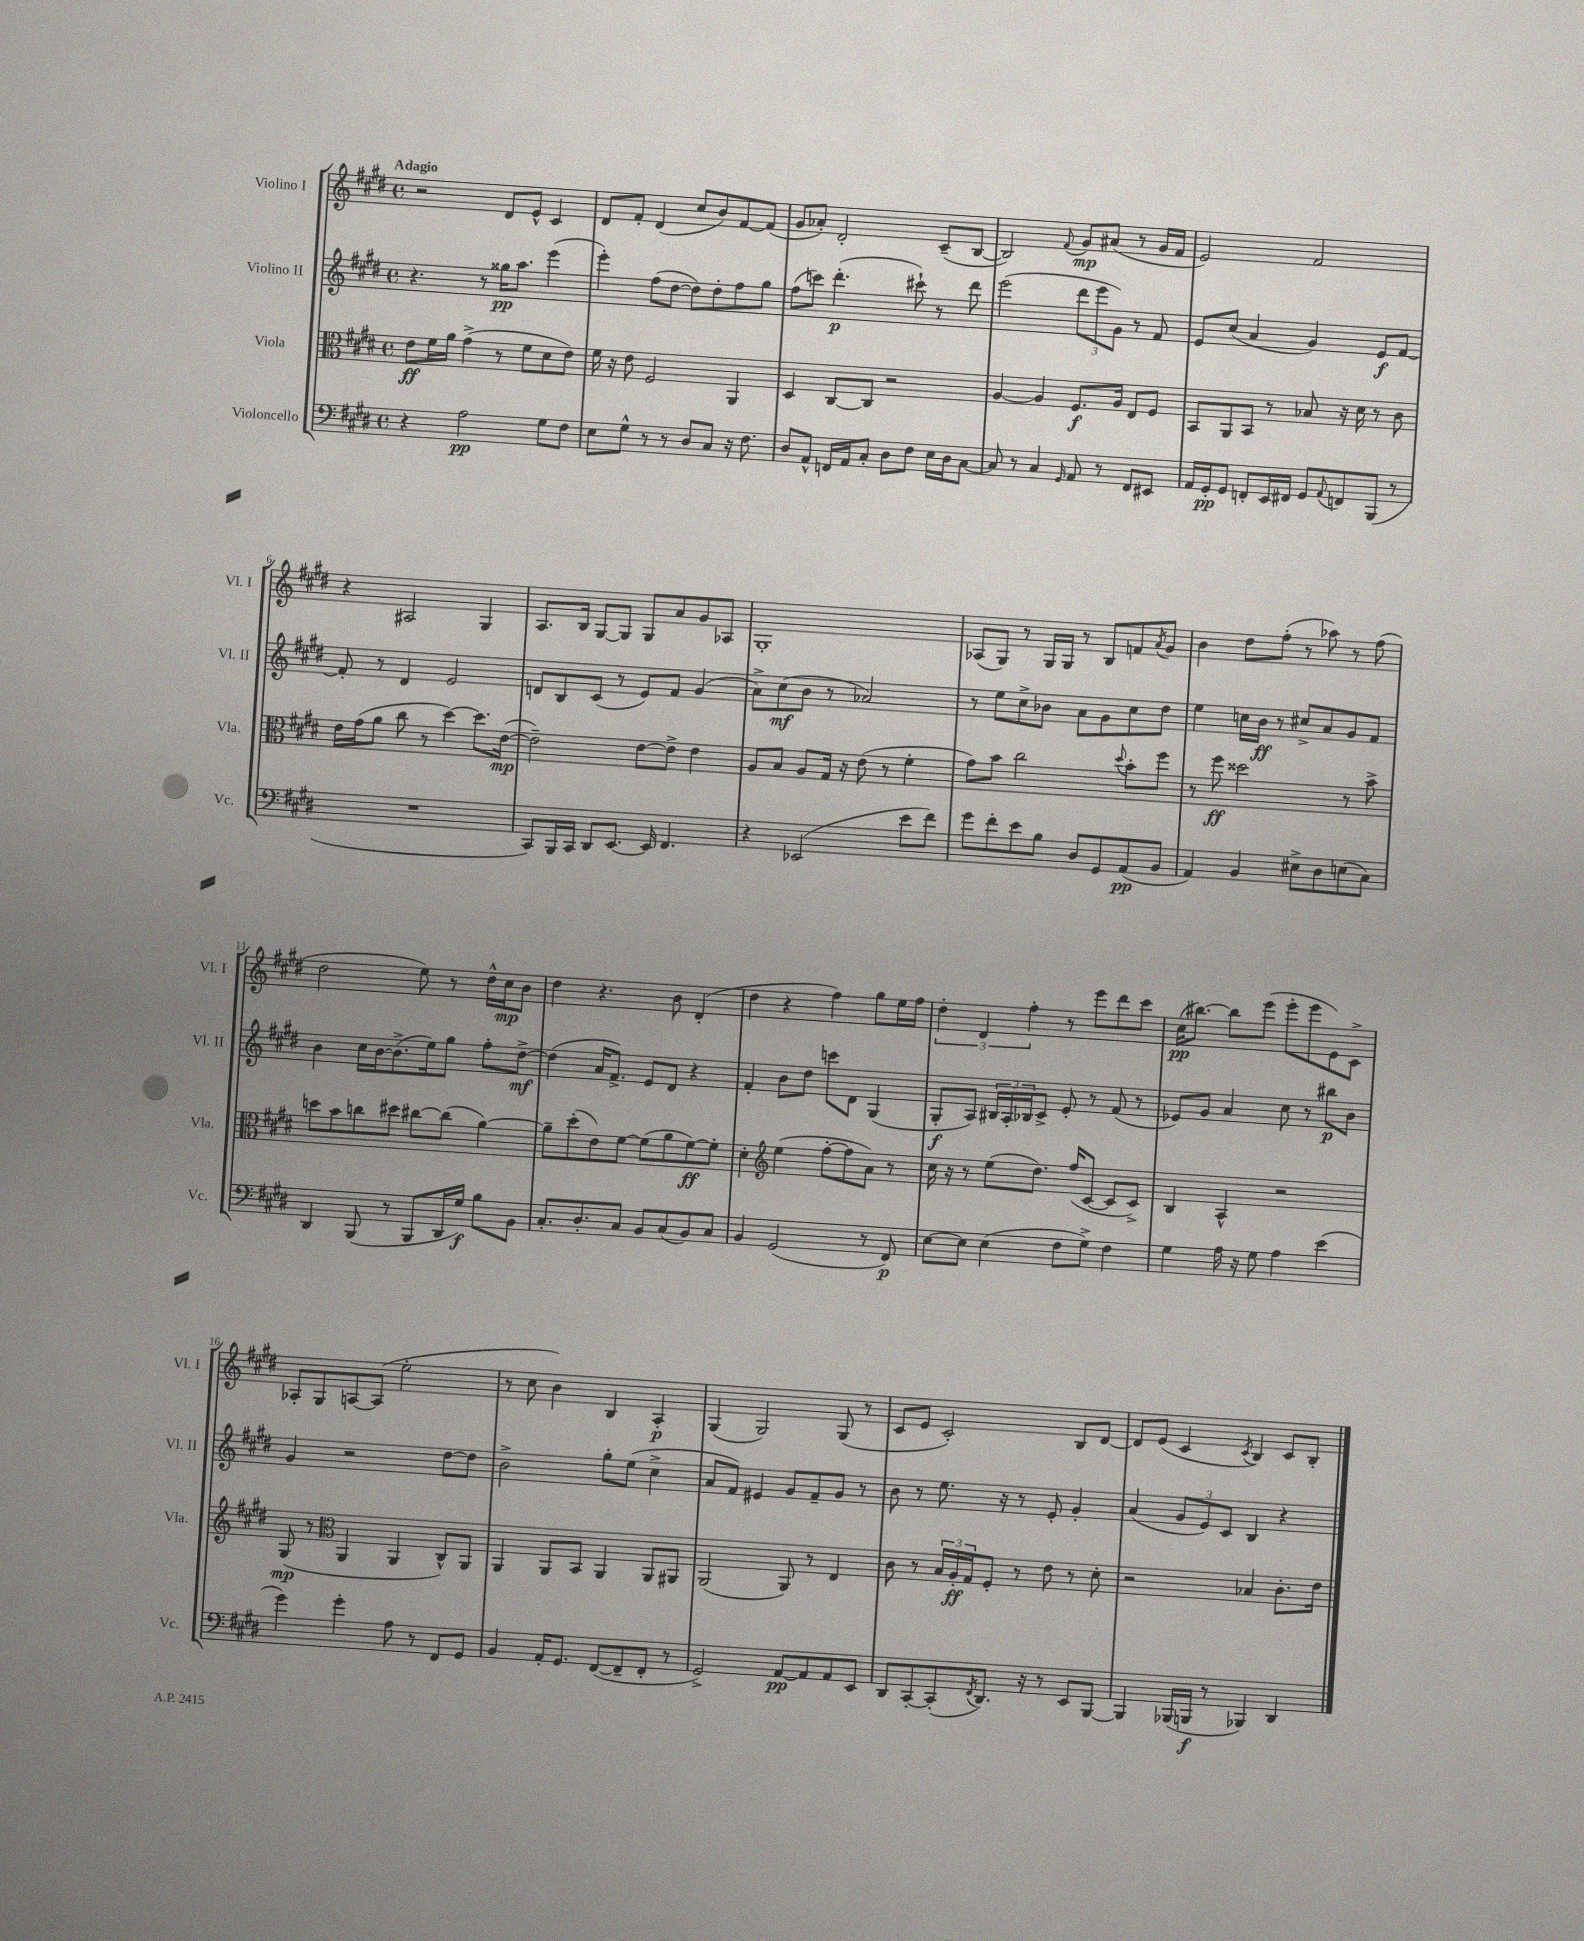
<<
\new StaffGroup <<
\new Staff = "s0" \with { instrumentName = "Violino I" shortInstrumentName = "Vl. I" } {
    \clef treble \key e \major \defaultTimeSignature \time 4/4 \tempo "Adagio"
    r2 dis'8 e'8-^ cis'4 |
    dis'8 fis'8-. dis'4( cis''8 b'8) fis'8~ fis'8( |
    gis'8 aes'8-.) dis'2-. cis'8--( b8~ |
    b2) \appoggiatura { fis'8 } gis'8\mp ais'8( r8 gis'16 fis'16 |
    e'2) fis'2 |
    r4 ais2 gis4 |
    a8. b16 gis8~ gis8 gis8 a'8 gis'8 aes8 |
    gis1-. |
    aes8( gis8) r8 gis16 gis16 r8 b8 f'8 \acciaccatura { a'8 } gis'8 |
    b'4 dis''8 fis''8-.( r8 aes''8) r8 fis''8( |
    dis''2 e''8) r8 dis''16-^ cis''16\mp b'8 |
    dis''4 r4. b'8 dis'4-.( |
    dis''4 r4 fis''4) gis''8 e''16 fis''16 |
    \tuplet 3/2 { dis''4-. dis'4 fis''4-. } r8 e'''8 dis'''8 cis'''8 |
    cis''16\pp( bis''8.~) bis''8 e'''8( e'''8-. e'''8 e'8) cis'8-> |
    aes8-. gis8 a8~ a8( e''2-. |
    r8 cis''8 b'4) b4 a4-.\p |
    gis4( gis2) gis8( r8 |
    cis'8 e'8 cis'2-.) b8 dis'8~ |
    dis'8 e'8( cis'4 \acciaccatura { cis'8 } b4) cis'8 b8-. \bar "|." |
}
\new Staff = "s1" \with { instrumentName = "Violino II" shortInstrumentName = "Vl. II" } {
    \clef treble \key e \major \defaultTimeSignature \time 4/4
    r4. r8 gisis''16\pp a''8. e'''4( |
    e'''4-.) fis''8( dis''8~ dis''8) dis''8-. fis''8 gis''8 |
    fis''8( c'''8) dis'''4.-.\p( cis'''8-!) r8 dis'''8 |
    e'''2( \tuplet 3/2 { dis'''8 e'''8 gis'8) } r8 fis'8 |
    e'8 cis''8( a'4 gis'4) e'8\f fis'8~ |
    fis'8-. r8 dis'4 e'2 |
    d'8 b8 cis'8( r8 e'8) fis'8 gis'4( |
    a'8->) cis''8\mf( b'8 r8 aes'2) |
    r8 e''8 cis''8-> bes'8 a'8 gis'8 cis''8 dis''8 |
    e''4 c''16 b'16\ff r8 cis''8-> a'8 gis'8 fis'8 |
    b'4 cis''16 b'16~ b'8.->( e''16) gis''8 fis''8-. dis''8~->\mf |
    dis''4( a'16 fis'8.->) e'8 dis'8 r4 |
    fis'4-. b'8 dis''8 c'''8 dis'8 gis4( |
    gis8-.\f a8) \tuplet 3/2 { bis16 a16-. bes16 } cis'8-> e'8-. r8 fis'8( r8 |
    ees'8) gis'8 a'4 cis''8 r8 bis''8\p b'8 |
    gis'4 r2 dis''8~ dis''8 |
    b'2-> gis''8-. e''8( cis''4-> |
    a'8 fis'8) eis'4 gis'8 fis'8-- gis'8 r8 |
    b'8 r8 e''8. r16 r8 e'8-. gis'4-. |
    a'4( \tuplet 3/2 { gis'8 e'8) cis'8 } b4 r4 \bar "|." |
}
\new Staff = "s2" \with { instrumentName = "Viola" shortInstrumentName = "Vla." } {
    \clef alto \key e \major \defaultTimeSignature \time 4/4
    e'8\ff fis'16 a'16 gis'4->( r8 fis'8 dis'8 e'8) |
    fis'16 r16 e'8 fis2 a,4 |
    dis4 cis8~ cis8 r2 |
    a4~ a4 fis8.\f a16 e8 fis8 |
    b,8 a,8 b,8 r8 bes8 r16 dis'16 r8 cis'8 |
    e'16 gis'16( a'8 cis''8 r8 dis''4~) dis''8. e'16~\mp( |
    e'2--) e'8~ e'8-> e'4 |
    a8 b8 a8 gis16 r16 e'8( r8 fis'4-. |
    gis'8) b'8 cis''2 \appoggiatura { dis''8 } b'8-. fis''8 |
    r8 fis''8\ff disis''2 r8 b'8-> |
    d''8 b'8 c''8 dis''8 cis''8~ cis''8( a'4~) |
    a'8-- dis''8-.( e'8) fis'8~ fis'8( a'8 fis'8~\ff) fis'8-. |
    dis'4-. \clef treble e''4( fis''8~-. fis''8 a'8) r8 |
    cis''16 r16 r8 e''8( dis''8.) fis''16( cis'8~ cis'8 cis'8->) |
    b4 a4-^ r2 |
    gis8\mp( r8 \clef alto a,4 a,4 cis8-^) a,8 |
    a,4 a,8 b,8 a,4 a,8 ais,8 |
    a,2( a,8) r8 e4 |
    cis'8 r8 \tuplet 3/2 { b16 a16-.\ff gis16 } fis8-. r8 e'8 r8 dis'8-. |
    r2 bes4 cis'8.-. e'16 \bar "|." |
}
\new Staff = "s3" \with { instrumentName = "Violoncello" shortInstrumentName = "Vc." } {
    \clef bass \key e \major \defaultTimeSignature \time 4/4
    r4 a2\pp gis8 fis8 |
    e8 gis8-^ r8 r8 dis8 cis8 r16 fis8. |
    dis8 a,8-^ f,16 a,16 cis8-. dis8 fis8 e16 dis16 cis8~ |
    cis8 r8 cis4 \grace { gis,16 } a,8 r8 fis,8 eis,8 |
    a,16 gis,16-.\pp gis,8 f,8-. e,16 fis,16 gis,8 \appoggiatura { a,8 } f,8 b,,8( r8 |
    R1 |
    cis,8) b,,16 cis,16 dis,8 e,8.~ e,16 fis,4. |
    r4 ees,2( e'8 fis'8) |
    gis'8 fis'8-. e'8 b8 dis8 gis,8 a,8\pp( b,8 |
    a,4) b,4 eis8-> dis8 e8( cis8) |
    dis,4 b,,8( r8 b,,8 dis,16 gis16\f) b8 b,8 |
    cis8.-. dis8.-. cis8 b,8 cis8( b,8) cis8 |
    b,4 gis,2( r8 fis,8\p) |
    e8~ e8 e4( fis8 gis8->) fis4 |
    gis4 a16 r16 gis8 a4 e'4( |
    gis'4) gis'4-. a8 r8 fis,8 gis,8 |
    b,4 a,16-. gis,8. fis,8~( fis,8-- fis,8-. r8 |
    gis,2->) a,8~\pp a,8 a,8 e,8 |
    dis,8 cis,8~-. cis,8-.( \acciaccatura { fis,8 } dis,8.) r16 r8 e,8 b,,8~ |
    b,,4 bes,,16( b,,16\f r8 bes,,4) dis,4 \bar "|." |
}
>>
>>
